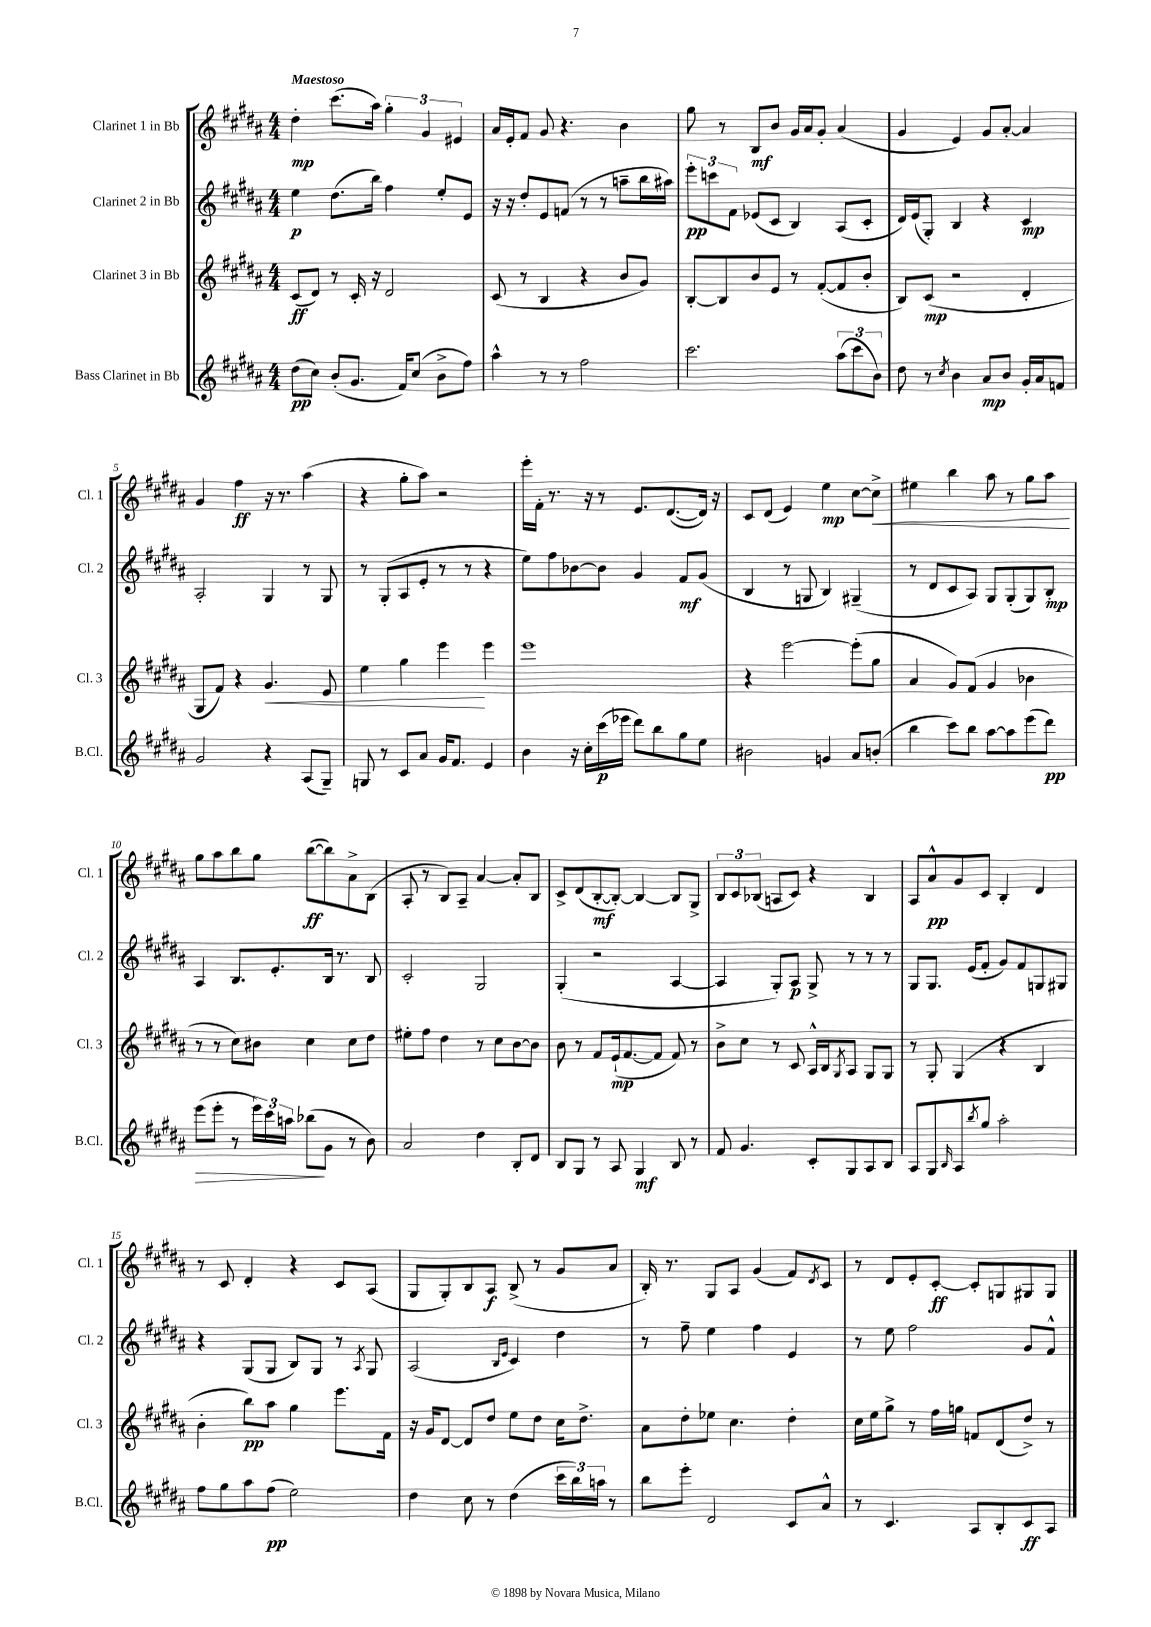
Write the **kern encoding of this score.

**kern	**dynam	**kern	**dynam	**kern	**dynam	**kern	**dynam
*part4	*part4	*part3	*part3	*part2	*part2	*part1	*part1
*staff4	*staff4	*staff3	*staff3	*staff2	*staff2	*staff1	*staff1
*I"Bass Clarinet in Bb	*	*I"Clarinet 3 in Bb	*	*I"Clarinet 2 in Bb	*	*I"Clarinet 1 in Bb	*
*I'B.Cl.	*	*I'Cl. 3	*	*I'Cl. 2	*	*I'Cl. 1	*
*clefG2	*	*clefG2	*	*clefG2	*	*clefG2	*
*k[f#c#g#d#a#]	*	*k[f#c#g#d#a#]	*	*k[f#c#g#d#a#]	*	*k[f#c#g#d#a#]	*
*M4/4	*	*M4/4	*	*M4/4	*	*M4/4	*
=1	=1	=1	=1	=1	=1	=1	=1
!	!	!	!	!	!	!LO:TX:a:B:t=Maestoso	!
(8dd#\L	pp	(8c#/L	ff	4ee\	p	4dd#'\	mp
8cc#\J)	.	8d#/J)	.	.	.	.	.
(8b'/L	.	8r	.	(8.dd#\L	.	(8.ccc#\L	.
8.g#/J	.	16c#'/	.	.	.	.	.
.	.	16r	.	16bb\Jk)	.	16aa#\Jk)	.
.	.	2d#/	.	4ff#\	.	6gg#'\	.
16f#/KL)	.	.	.	.	.	.	.
(8cc#/J	.	.	.	.	.	.	.
.	.	.	.	.	.	6g#/	.
8b^\L	.	.	.	8ee'/L	.	.	.
.	.	.	.	.	.	6e#X/	.
8ff#\J)	.	.	.	8e/J	.	.	.
=2	=2	=2	=2	=2	=2	=2	=2
4aa#^^\	.	(8c#/	.	16r	.	16a#/LL	.
.	.	.	.	16r	.	16e'/J	.
.	.	8r	.	8dd#'/L	.	8f#/J	.
8r	.	4B/	.	8e/	.	8g#/	.
8r	.	.	.	(8fn/J	.	4.r	.
2ff#\	.	4r	.	8r	.	.	.
.	.	.	.	8r	.	.	.
.	.	8b/L	.	8aan~\L	.	4b\	.
.	.	8g#/J)	.	16bb\L	.	.	.
.	.	.	.	16aa#X\JJ)	.	.	.
=3	=3	=3	=3	=3	=3	=3	=3
2.ccc#\	.	[8B'/L	.	12eee'\L	pp	8gg#\	.
.	.	.	.	12cccn\	.	.	.
.	.	8B/]	.	.	.	8r	.
.	.	.	.	12f#\J	.	.	.
.	.	8b/	.	(8e-X/L	.	8B/L	mf
.	.	8e/J	.	8c#/J	.	8b/J	.
.	.	8r	.	4B/)	.	16g#/LL	.
.	.	.	.	.	.	16a#/J	.
.	.	([8f#'/L	.	.	.	8g#'/J	.
(12aa#\L	.	8f#/]	.	(8A#/L	.	(4a#/	.
12ccc#\	.	.	.	.	.	.	.
.	.	8b'/J	.	8c#'/J	.	.	.
12b\J)	.	.	.	.	.	.	.
=4	=4	=4	=4	=4	=4	=4	=4
8dd#\	.	8B/L)	.	16d#/LL)	.	4g#/	.
.	.	.	.	(16e/J	.	.	.
8r	.	(8c#/J	mp	8G#'/J)	.	.	.
8qcc#/	.	.	.	.	.	.	.
4b\	.	2r	.	4B/	.	4e/)	.
8a#/L	mp	.	.	4r	.	8g#/L	.
8b/J	.	.	.	.	.	[8a#'/J	.
16g#'/LL	.	4d#'/	.	4c#/	mp	4a#/]	.
16a#/J	.	.	.	.	.	.	.
8fn/J	.	.	.	.	.	.	.
!!LO:LB:g=z
=5	=5	=5	=5	=5	=5	=5	=5
2g#/	.	8G#/L	.	2A#'/	.	4g#/	.
.	.	8f#/J)	.	.	.	.	.
.	.	4r	.	.	.	4ff#\	ff
!	!	!	!LO:HP:b	!	!	!	!
4r	.	4.g#/	<	4G#/	.	16r	.
.	.	.	.	.	.	8.r	.
(8A#/L	.	.	.	8r	.	(4aa#\	.
8G#~/J)	.	8e/	.	8G#/	.	.	.
=6	=6	=6	=6	=6	=6	=6	=6
8Gn/	.	4ee\	.	8r	.	4r	.
8r	.	.	.	(8G#'/L	.	.	.
8c#/L	.	4gg#\	.	8A#/	.	8gg#'\L	.
8a#/J	.	.	.	8e'/J	.	8aa#\J)	.
16g#/KL	.	4eee\	.	8r	.	2r	.
8.f#/J	.	.	.	.	.	.	.
.	.	.	.	8r	.	.	.
4e/	.	4eee\	[	4r	.	.	.
=7	=7	=7	=7	=7	=7	=7	=7
4b\	.	1eee	.	8ee\L)	.	16eee'\LL	.
.	.	.	.	.	.	16f#'\JJ	.
.	.	.	.	8ff#\	.	8.r	.
16r	.	.	.	[8b-X\	.	.	.
16cc#'\LL	.	.	.	.	.	16r	.
(16ccc#\	p	.	.	8b-\J]	.	8r	.
16eee-X\JJ	.	.	.	.	.	.	.
8ddd#\L)	.	.	.	4g#/	.	8.e/L	.
8bb\	.	.	.	.	.	.	.
.	.	.	.	.	.	([8.d#/	.
8gg#\	.	.	.	8f#/L	mf	.	.
8ee\J	.	.	.	(8g#/J	.	16d#/Jk])	.
.	.	.	.	.	.	16r	.
=8	=8	=8	=8	=8	=8	=8	=8
2b#X\	.	4r	.	4B/	.	8c#/L	.
.	.	.	.	.	.	(8d#/J	.
.	.	[2eee\	.	8r	.	4e/)	.
.	.	.	.	8Gn/	.	.	.
4gn/	.	.	.	4B/)	.	4ee\	mp
8a#/L	.	(8eee'\L]	.	(4G#X~/	.	[8cc#\L	.
!	!	!	!	!	!	!	!LO:HP:b
(8bn'/J	.	8gg#\J	.	.	.	8cc#^\J]	<
=9	=9	=9	=9	=9	=9	=9	=9
4bb\	.	4a#/	.	8r	.	4ee#X\	.
.	.	.	.	8d#/L	.	.	.
8ccc#\L)	.	8g#/L)	.	8c#/	.	4bb\	.
8bb\J	.	(8f#/J	.	8A#/J)	.	.	.
[8aa#\L	.	4g#/	.	8G#/L	.	8aa#\	.
8aa#\]	.	.	.	(8G#'/	.	8r	.
(8eee\	.	4b-X\	.	8G#/)	.	8gg#\L	.
8ddd#\J)	pp	.	.	8B'/J	mp	8aa#\J	.
.	.	.	.	.	.	.	[
!!LO:LB:g=z
=10	=10	=10	=10	=10	=10	=10	=10
!	!LO:HP:b	!	!	!	!	!	!
(8eee\L	>	8r	.	4A#/	.	8gg#\L	.
8eee'\J	.	8r	.	.	.	8aa#\	.
8r	.	8cc#\L)	.	8.B/L	.	8bb\	.
24eee\LL)	.	8b#X\J	.	.	.	8gg#\J	.
24ccc#\	.	.	.	.	.	.	.
.	.	.	.	8.e'/	.	.	.
24aan\JJ	.	.	.	.	.	.	.
(8bb-X\L	.	4cc#\	.	.	.	([8bb\L	ff
8g#\J	]	.	.	16B/Jk	.	8bb\])	.
.	.	.	.	8.r	.	.	.
8r	.	8cc#\L	.	.	.	8a#^\	.
8b\)	.	8dd#\J	.	8B/	.	(8B\J	.
=11	=11	=11	=11	=11	=11	=11	=11
2a#/	.	8ee#X'\L	.	2c#'/	.	8A#'/	.
.	.	8ff#\J	.	.	.	8r	.
.	.	4dd#\	.	.	.	8B/L)	.
.	.	.	.	.	.	8A#~/J	.
4dd#\	.	8r	.	2G#/	.	[4a#/	.
.	.	8cc#\L	.	.	.	.	.
8B'/L	.	[8b\	.	.	.	8a#'/L]	.
8d#/J	.	8b\J]	.	.	.	8B/J	.
=12	=12	=12	=12	=12	=12	=12	=12
8B/L	.	8b\	.	(4G#'/	.	8c#^/L	.
8G#/J	.	8r	.	.	.	(8d#/	.
8r	.	8f#/L	.	2r	.	[8B'/	mf
8A#/	.	(16e`/k	mp	.	.	8B'/J_)	.
.	.	[8.f#/	.	.	.	.	.
4G#/	mf	.	.	.	.	4B/_	.
.	.	8f#/J]	.	.	.	.	.
8B/	.	8f#/)	.	[4A#/	.	8B/L]	.
8r	.	8r	.	.	.	8G#^/J	.
=13	=13	=13	=13	=13	=13	=13	=13
8f#/	.	8b^\L	.	4A#/]	.	12B/L	.
.	.	.	.	.	.	12c#/	.
4.g#/	.	8cc#\J	.	.	.	.	.
.	.	.	.	.	.	(12B-X/J	.
.	.	8r	.	8G#'/L)	.	8An/L	.
.	.	8c#/	.	8A#/J	p	8c#/J)	.
8c#'/L	.	16A#^^/LL	.	8G#^/	.	4r	.
.	.	16B/J	.	.	.	.	.
.	.	8qG#/	.	.	.	.	.
8G#/	.	8A#/J	.	8r	.	.	.
8A#/	.	8G#/L	.	8r	.	4B-/	.
8B/J	.	8G#/J	.	8r	.	.	.
=14	=14	=14	=14	=14	=14	=14	=14
8A#/L	.	8r	.	8G#/L	.	8A#/L	.
8G#/	.	8G#'/	.	8.G#/J	.	8a#^^/	pp
16qqB/	.	.	.	.	.	.	.
8A#/	.	(4G#/	.	.	.	8g#/	.
.	.	.	.	(16e/KL	.	.	.
8qbb/	.	.	.	.	.	.	.
8gg#/J	.	.	.	8f#'/J	.	8c#/J	.
2aa#'\	.	4r	.	8g#/L)	.	4B'/	.
.	.	.	.	8f#/	.	.	.
.	.	4B/	.	8Gn/	.	4d#/	.
.	.	.	.	8G#X/J	.	.	.
!!LO:LB:g=z
=15	=15	=15	=15	=15	=15	=15	=15
8ff#\L	.	4b'\	.	4r	.	8r	.
8gg#\	.	.	.	.	.	8c#/	.
8aa#\	.	8bb\L)	pp	(8G#/L	.	4d#'/	.
(8ff#\J	pp	8aa#\J	.	8G#/J	.	.	.
2ee\)	.	4gg#\	.	8B/L)	.	4r	.
.	.	.	.	8G#/J	.	.	.
.	.	8.eee\L	.	8r	.	8c#/L	.
.	.	.	.	8qA#/	.	.	.
.	.	.	.	8G#/	.	(8A#/J	.
.	.	16f#\Jk	.	.	.	.	.
=16	=16	=16	=16	=16	=16	=16	=16
4dd#\	.	16r	.	(2A#/	.	8G#/L	.
.	.	16g#/KL	.	.	.	.	.
.	.	[8d#/J	.	.	.	8G#'/)	.
8cc#\	.	8d#/L]	.	.	.	8B/	.
8r	.	8dd#/J	.	.	.	8A#/J	f
.	.	.	.	16qqB/LL	.	.	.
.	.	.	.	16qqe/JJ	.	.	.
(4dd#\	.	8ee\L	.	4c#/)	.	(8B^/	.
.	.	8dd#\J	.	.	.	8r	.
24ccc#\LL	.	16cc#\KL	.	4dd#\	.	8g#/L	.
24bb\)	.	.	.	.	.	.	.
.	.	8.dd#^\J	.	.	.	.	.
24aan\JJ	.	.	.	.	.	.	.
8r	.	.	.	.	.	8a#/J	.
=17	=17	=17	=17	=17	=17	=17	=17
8bb\L	.	8a#\L	.	8r	.	16B'/)	.
.	.	.	.	.	.	8.r	.
8eee'\J	.	8dd#'\	.	8ff#~\	.	.	.
2d#/	.	8ee-X\J	.	4ee\	.	8G#/L	.
.	.	4.cc#\	.	.	.	8A#/J	.
.	.	.	.	4ff#\	.	(4g#/	.
8c#/L	.	4dd#'\	.	4e/	.	8f#/L)	.
.	.	.	.	.	.	8qd#/	.
8a#^^/J	.	.	.	.	.	8c#/J	.
=18	=18	=18	=18	=18	=18	=18	=18
8r	.	16cc#\LL	.	8r	.	8r	.
.	.	16ee\J	.	.	.	.	.
4.c#/	.	8gg#^\J	.	8ee\	.	8d#/L	.
.	.	8r	.	2ff#\	.	8e'/	.
.	.	16ff#\LL	.	.	.	[8c#'/J	ff
.	.	16ggn\JJ	.	.	.	.	.
8A#/L	.	8fn/L	.	.	.	8c#'/L]	.
8B'/	.	(8d#/	.	.	.	8Gn/	.
8c#/	ff	8dd#^/J)	.	8g#/L	.	8G#X/	.
8A#/J	.	8r	.	8f#^^/J	.	8G#/J	.
==	==	==	==	==	==	==	==
*-	*-	*-	*-	*-	*-	*-	*-
